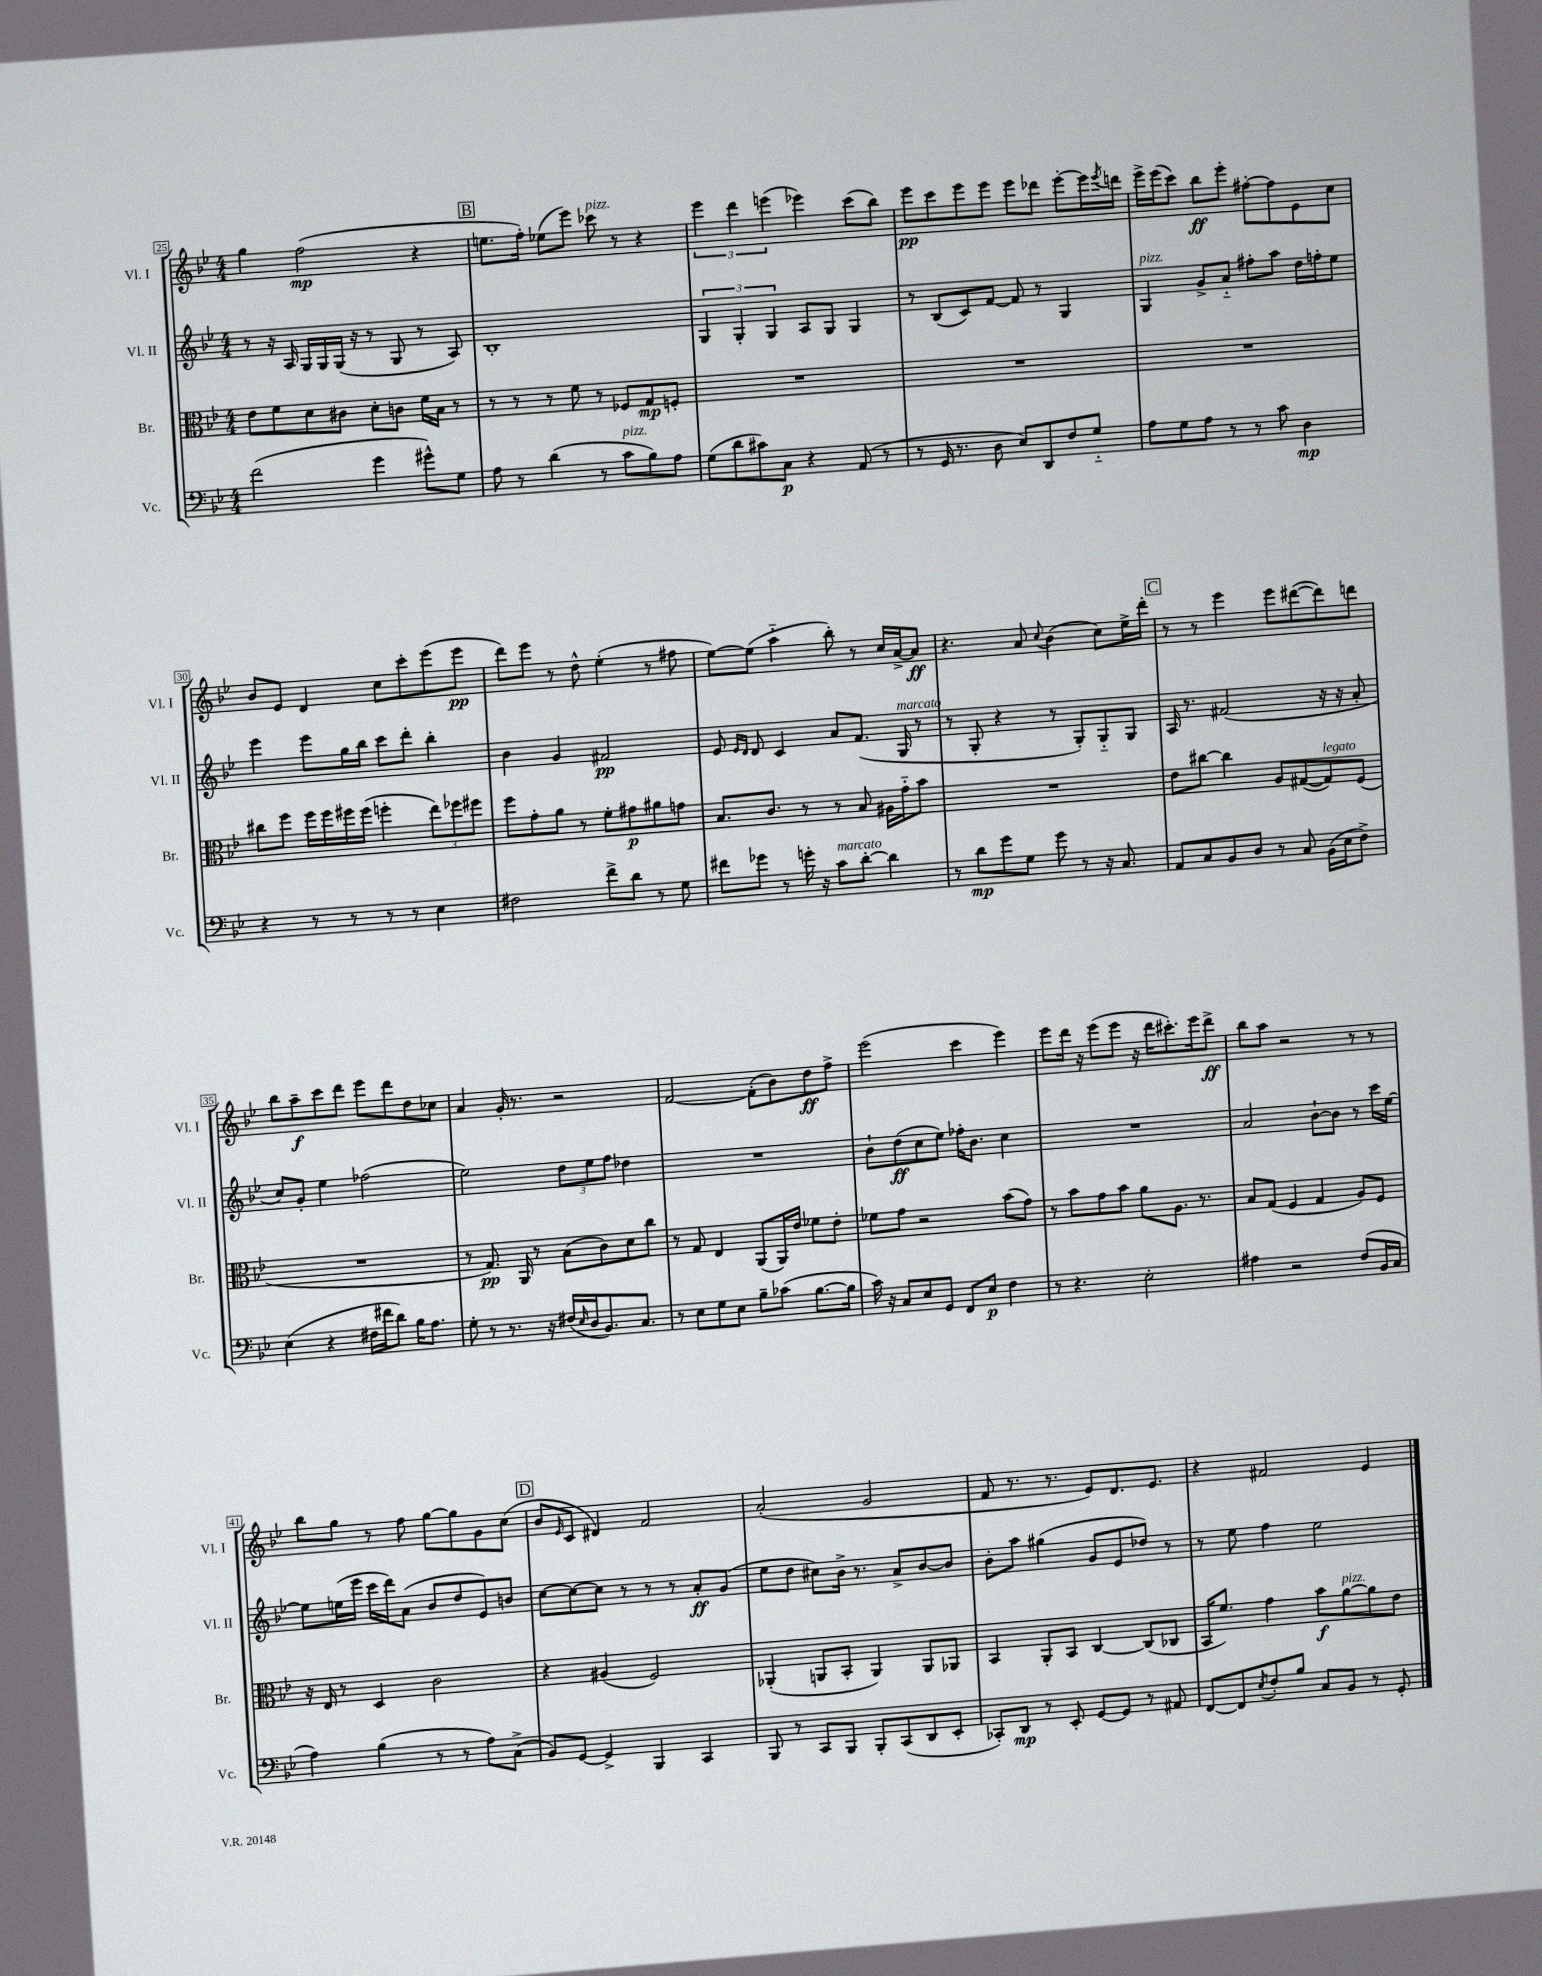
<<
\new StaffGroup <<
\new Staff = "s0" \with { instrumentName = "Vl. I" shortInstrumentName = "Vl. I" } {
    \clef treble \key bes \major \numericTimeSignature \time 4/4
    g''4 f''2\mp( r4 |
    \mark \markup { \box "B" } e''8. f''16-.) ees''8( ees'''8) ces'''8^\markup { \italic "pizz." } r8 r4 |
    \tuplet 3/2 { ees'''4 d'''4 e'''4( } ees'''4) c'''8( bes''8) |
    ees'''8\pp c'''8 ees'''8 ees'''8 ees'''8 des'''8 ees'''8~-. ees'''16 \acciaccatura { ees'''8 } d'''16 |
    ees'''16-> ees'''16( c'''8) bes''8\ff ees'''8-. fis''8~-. fis''8 ees'8 c''8 |
    bes'8 ees'8 d'4 c''8 c'''8-. ees'''8( ees'''8\pp |
    d'''8) ees'''8 r8 d''8-^ ees''4-.( r8 fis''8 |
    ees''8~) ees''8( a''4-_ bes''8-.) r8 c''16 a'16~-> a'8\ff |
    r4. a'8 \appoggiatura { c''8 } bes'4( c''8) ees''16-> d'''16-. |
    \mark \markup { \box "C" } r8 r8 ees'''4 ees'''8 dis'''8~( dis'''8) d'''8 |
    bes''8 a''8--\f c'''8 d'''8 ees'''8 d'''8 d''8 ces''8 |
    a'4 g'16-. r8. r2 |
    f'2~ f'8-.( bes'8) d''8\ff f''8-> |
    ees'''2( c'''4 ees'''4) |
    ees'''8 d'''16 r16 ees'''8( ees'''8 r16 d'''16 cis'''8.-.) ees'''16 d'''8->\ff |
    bes''8 a''8 r2 r8 r8 |
    bes''8 g''8 r8 f''8 g''8~ g''8 g'8 c''8( |
    \mark \markup { \box "D" } bes'8 \grace { ees'16 } c'8 dis'4) f'2 |
    a'2-.( g'2 |
    f'8 r8. r8. ees'8) d'8. ees'8. |
    r4 fis'2 ees'4 \bar "|." |
}
\new Staff = "s1" \with { instrumentName = "Vl. II" shortInstrumentName = "Vl. II" } {
    \clef treble \key bes \major \numericTimeSignature \time 4/4
    r8 r16 a16 g16 g16 g16( r16 r8 g8 r8 a8) |
    \mark \markup { \box "B" } bes1-. |
    \tuplet 3/2 { g4 g4-. g4 } a8 g8 g4 |
    r8 bes8( c'8) f'8~ f'8 r8 g4 |
    g4^\markup { \italic "pizz." } g'8-> a'8-_ fis''8-. a''8 d''16 f''16-. ees''8 |
    ees'''4 ees'''8 g''16 bes''16 c'''8 d'''8-. bes''4-. |
    bes'4 g'4 fis'2\pp |
    ees'8 \grace { ees'16 d'16 } d'8 c'4 a'8 f'8.( g16^\markup { \italic "marcato" } r8 |
    r8 g8-. r4 r8 g8-.) g8-_ g8 |
    \mark \markup { \box "C" } a16 r8. fis'2( r16 r16 a'8-. |
    c''8) g'8-. ees''4 fes''2( |
    ees''2) \tuplet 3/2 { d''8 ees''8 f''8 } des''4 |
    R1 |
    bes'8-! d''8\ff( c''8 ees''8) fes''16-. bes'8. c''4 |
    R1 |
    a'2 bes'8~-! bes'8 r8 c'''16 ees''16~ |
    ees''8 e''16( ees'''16 c'''16 d'''16) a'8( bes'8 d''8 ees'8) b'8 |
    \mark \markup { \box "D" } c''8~ c''8~ c''8 r8 r8 r8 a'8-.\ff g'8( |
    ees''8 d''8 cis''8) bes'16-> r8. a'8-> bes'8~ bes'8 |
    bes'8-. a''8 gis''4( g'8 ees'8 des''8) r8 |
    r8 ees''8 f''4 ees''2 \bar "|." |
}
\new Staff = "s2" \with { instrumentName = "Br." shortInstrumentName = "Br." } {
    \clef alto \key bes \major \numericTimeSignature \time 4/4
    ees'8 f'8 d'8 cis'8 d'8-. c'8 f'16 bes16 r8 |
    \mark \markup { \box "B" } r8 r8 r8 f'8 r8 fes8 g8\mp f8-. |
    R1 |
    R1 |
    R1 |
    cis''8 f''8 f''16 f''16 fis''16 fis''16( f''4-. \tuplet 3/2 { ees''8) fes''8 fis''8 } |
    f''8 g'8-. a'8 r8 f'8-. gis'8\p ais'8 g'8 |
    bes8. c'8. r8 r8 bes8 ais16 g'16-_ bes'8 |
    R1 |
    \mark \markup { \box "C" } ees'8 cis''8~ cis''4 a8 gis8~( gis8^\markup { \italic "legato" }) f8( |
    R1 |
    r8 g8.\pp) a,16 r8 bes8( c'8) d'8 c''8 |
    r8 g8 ees4 a,8( a,16) ees'16 fes'8 ees'8-. |
    fes'8 g'8 r2 bes'8( g'8) |
    r8 bes'8 g'8 bes'8 a'8 a8. r8. |
    bes8 g8( f4 g4 a8) f8 |
    r16 ees16 r8 d4 c'2 |
    \mark \markup { \box "D" } r4 ais4( f2) |
    aes,4-.( a,8 bes,8-. a,4) a,8 aes,8 |
    bes,4 a,8-. bes,8 c4~ c8( ces8 |
    bes,16 f'8.) g'4 bes'8\f a'8~^\markup { \italic "pizz." } a'8 ees'8 \bar "|." |
}
\new Staff = "s3" \with { instrumentName = "Vc." shortInstrumentName = "Vc." } {
    \clef bass \key bes \major \numericTimeSignature \time 4/4
    f'2( g'4 gis'8-^) g8 |
    \mark \markup { \box "B" } a8 r8 d'4( r8 c'8^\markup { \italic "pizz." } bes8) a8 |
    g8( d'8 cis'8) c8\p r4 a,8( r8 |
    r8 g,16 r8. d8 ees8) d,8 f8 g8-_ |
    a8 g8 a8 r8 r8 c'8 d4\mp |
    r4 r8 r8 r8 r8 ees4 |
    fis2 f'8-> d'8 r8 g8 |
    fis'8 ges'8 r8 g'16-. r16 c'8^\markup { \italic "marcato" } d'8~-. d'4 |
    r8 d'8\mp g'8 g8 g'8 r8 r16 c8. |
    \mark \markup { \box "C" } a,8 c8 bes,8 d8 r8 c8 bes,16( ees16 f8->) |
    ees4( r4 fis16 fis'16 d'8) bes16 a8. |
    g8-. r8 r8. r16 fis16( \grace { ees16 } d16 bes,8.) c8. |
    r8 ees8 g8 ees8 bes8-- ces'8( bes8.~ bes16 |
    c'16) r16 c8 ees8 g,8 f,8 ees8\p f4 |
    r8 r4. ees2-. |
    ais4 r2 f8( bes,16 c16 |
    a4) bes4( r8 r8 a8) c8->( |
    \mark \markup { \box "D" } bes,8) g,8~ g,4-> bes,,4 c,4 |
    bes,,8 r8 c,8 bes,,8 bes,,8-. c,8( d,8 ees,8-. |
    ces,8-.) d,8\mp r8 ees,8-. g,8~ g,8 r8 ais,8 |
    f,8~ f,8 \acciaccatura { ees8 } f8-. bes8 c8 bes,8 r8 g,8-. \bar "|." |
}
>>
>>
\layout { \context { \Score currentBarNumber = #25 \override BarNumber.stencil = #(make-stencil-boxer 0.1 0.3 ly:text-interface::print) } }
